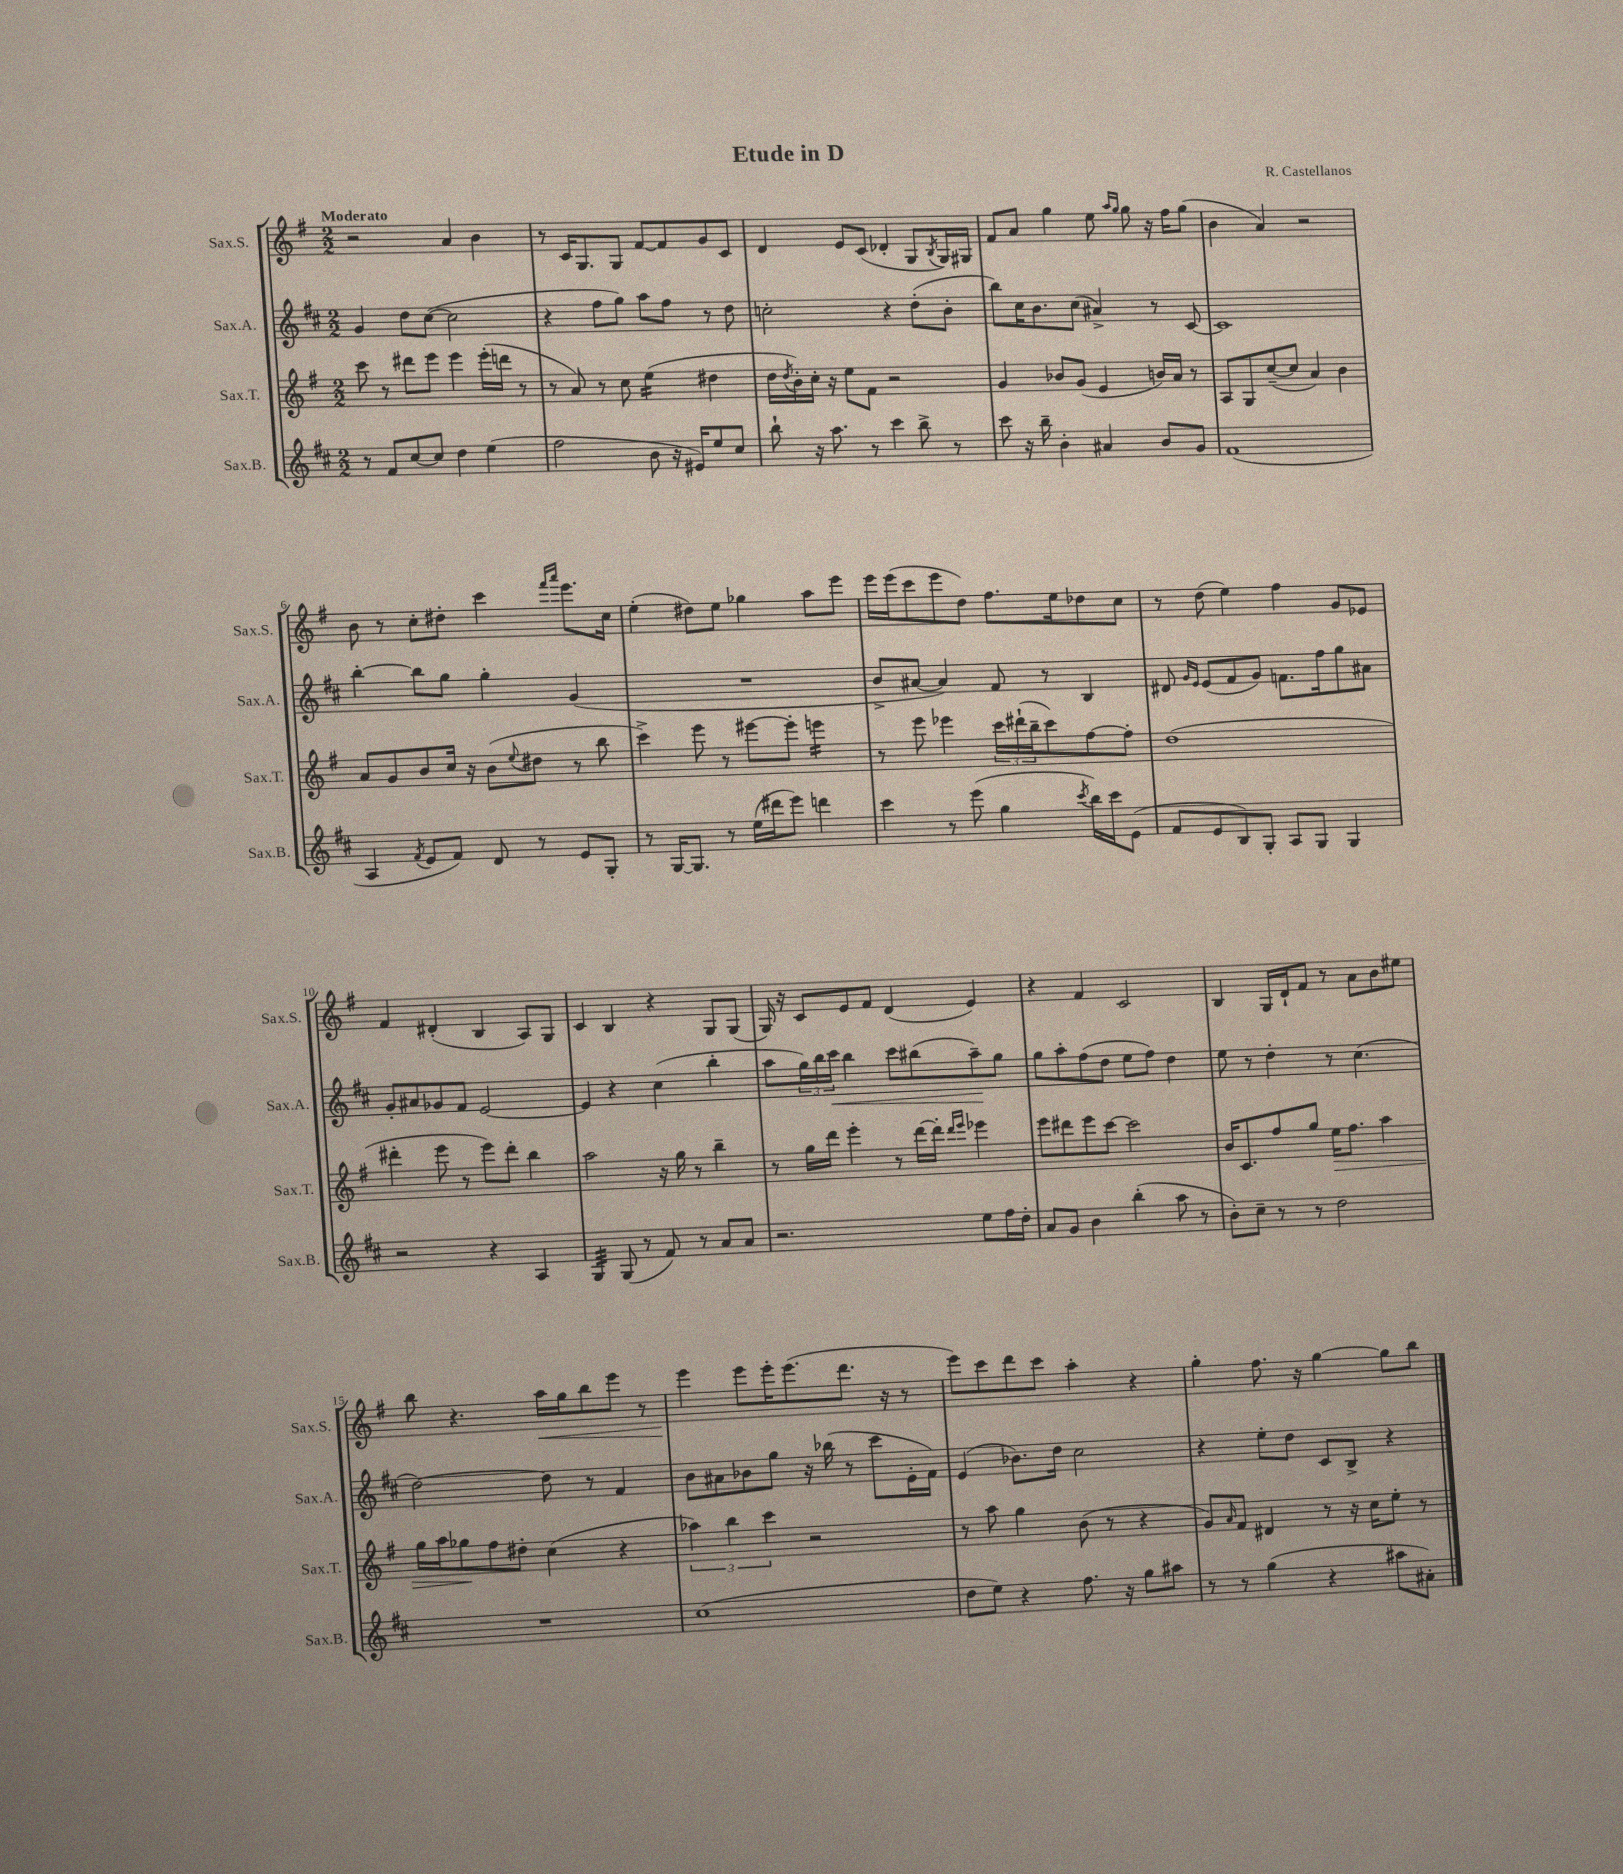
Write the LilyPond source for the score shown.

\header { title = "Etude in D" composer = "R. Castellanos" }
<<
\new StaffGroup <<
\new Staff = "s0" \with { instrumentName = "Sax.S." shortInstrumentName = "Sax.S." } {
    \clef treble \key g \major \numericTimeSignature \time 2/2 \tempo "Moderato"
    r2 a'4 b'4 |
    r8 c'16 g8. g8 fis'8~ fis'8 g'8 c'8 |
    d'4 e'8 c'8( des'4-. g8 \acciaccatura { b8 } g16) gis16 |
    fis'8 a'8 g''4 e''8 \grace { a''16 g''16 } g''8 r16 fis''16 g''8( |
    b'4 a'4) r2 |
    b'8 r8 c''8-. dis''8-. c'''4 \grace { fis'''16 a'''16 } e'''8. c''16 |
    e''4-.( dis''8) e''8 ges''4 a''8 e'''8 |
    e'''16 e'''16( c'''8 e'''8 d''8) fis''8. e''16 des''8 c''8 |
    r8 d''8( e''4) fis''4 g'8 ees'8 |
    fis'4 dis'4-.( b4 a8) g8 |
    c'4 b4 r4 g8 g8( |
    g16) r16 c'8 e'8 fis'8 d'4( e'4) |
    r4 fis'4 c'2 |
    b4 g16 d'16-! fis'8 r8 a'8 b'8 eis''8 |
    b''8 r4. a''16\< g''16 b''8 e'''8 r8 |
    e'''4\! e'''8 e'''16-. e'''8.( d'''8. r16 r8 |
    e'''8) c'''8 d'''8 c'''8 a''4-. r4 |
    g''4-. fis''8. r16 g''4~ g''8 b''8 \bar "|." |
}
\new Staff = "s1" \with { instrumentName = "Sax.A." shortInstrumentName = "Sax.A." } {
    \clef treble \key d \major \numericTimeSignature \time 2/2
    g'4 d''8 cis''8~( cis''2 |
    r4 fis''8 g''8) a''8 fis''8 r8 d''8 |
    c''2-. r4 d''8-.( b'8-. |
    b''8) cis''16 b'8. cis''8( ais'4->) r8 cis'8~ |
    cis'1 |
    b''4~-. b''8 g''8 g''4-. g'4( |
    R1 |
    b'8-> ais'8~ ais'4) fis'8 r8 b4 |
    dis'8 \grace { g'16 e'16 } e'8( fis'8 g'8) f'8. fis''16 g''8 ais'8 |
    g'8-. ais'8 ges'8 fis'8 e'2~ |
    e'4 r4 cis''4( b''4-. |
    a''8 \tuplet 3/2 { g''16) b''16 cis'''16\< } b''4 cis'''8 bis''8( a''8--\!) g''8 |
    g''8 a''8-. fis''8( d''8 e''8 fis''8) d''4 |
    e''8 r8 d''4-. r8 cis''4.( |
    d''2~) d''8 r8 fis'4 |
    b'8 ais'8 bes'8 g''8 r16 bes''16( r8 cis'''8 e'16-. fis'16) |
    e'4( bes'8.) d''16 cis''2 |
    r4 e''8-. d''8 cis'8 b8-> r4 \bar "|." |
}
\new Staff = "s2" \with { instrumentName = "Sax.T." shortInstrumentName = "Sax.T." } {
    \clef treble \key g \major \numericTimeSignature \time 2/2
    c'''8 r8 dis'''8 e'''8 e'''4 e'''16-.( d'''16 r8 |
    r8 a'8) r8 c''8 e''4:16( dis''4 |
    d''16 \acciaccatura { d''8 } b'16-.) c''16-. r16 e''8 fis'8 r2 |
    g'4 bes'8 g'8( e'4 b'16) a'16 r8 |
    a8 g8 c''8~--( c''8 a'4) b'4 |
    a'8 g'8 b'8 c''16 r16 b'8( \appoggiatura { e''8 } dis''8 r8 b''8 |
    c'''4->) e'''8 r8 eis'''8~ eis'''8-. e'''4:16 |
    r8 e'''8 ees'''4 \tuplet 3/2 { c'''16 dis'''16-!( b''16-- } c'''8) fis''8~ fis''8-. |
    d''1( |
    dis'''4-. e'''8 r8 e'''8) dis'''8-. b''4 |
    a''2 r16 g''16 r8 b''4-- |
    r8 g''16 d'''16 e'''4-. r8 d'''16~ d'''16-. \grace { d'''16 e'''16 } ees'''4 |
    e'''8 dis'''8 e'''8 c'''8~ c'''2 |
    b'16 c'8. fis''8 g''8 e''16\> fis''8. a''4 |
    g''16 a''16 ges''8\! fis''8 dis''8-. c''4( r4 |
    \tuplet 3/2 { aes''4) b''4 c'''4 } r2 |
    r8 a''8 g''4 b'8( r8 r4 |
    g'8) \grace { a'16 } fis'8 dis'4 r8 r16 c''16 e''8-. r8 \bar "|." |
}
\new Staff = "s3" \with { instrumentName = "Sax.B." shortInstrumentName = "Sax.B." } {
    \clef treble \key d \major \numericTimeSignature \time 2/2
    r8 fis'8 cis''8~ cis''8 d''4 e''4( |
    fis''2 b'8 r16 eis'16) e''8 cis''8 |
    b''8-! r16 a''8. r8 cis'''4 b''8-> r8 |
    cis'''8 r16 b''16-- b'4-. ais'4 b'8 g'8 |
    fis'1( |
    a4 \acciaccatura { fis'8 } e'8 fis'8) d'8 r8 e'8 g8-. |
    r8 g16~ g8. r8 e''16( dis'''16 e'''8) d'''4 |
    cis'''4 r8 e'''8( g''4 \acciaccatura { cis'''8 } b''16) cis'''16 e'8( |
    fis'8 e'8 b8) g8-. a8 g8 g4 |
    r2 r4 a4 |
    g4:32 g8( r8 fis'8) r8 a'8 a'8 |
    r2. e''8 fis''16 d''16-. |
    a'8 g'8 b'4 b''4-.( a''8 r8 |
    b'8-.) cis''8-- r8 r8 d''2 |
    R1 |
    cis''1( |
    d''8 e''8) r4 fis''8. r16 g''8 ais''8 |
    r8 r8 g''4( r4 ais''8 ais'8-.) \bar "|." |
}
>>
>>
